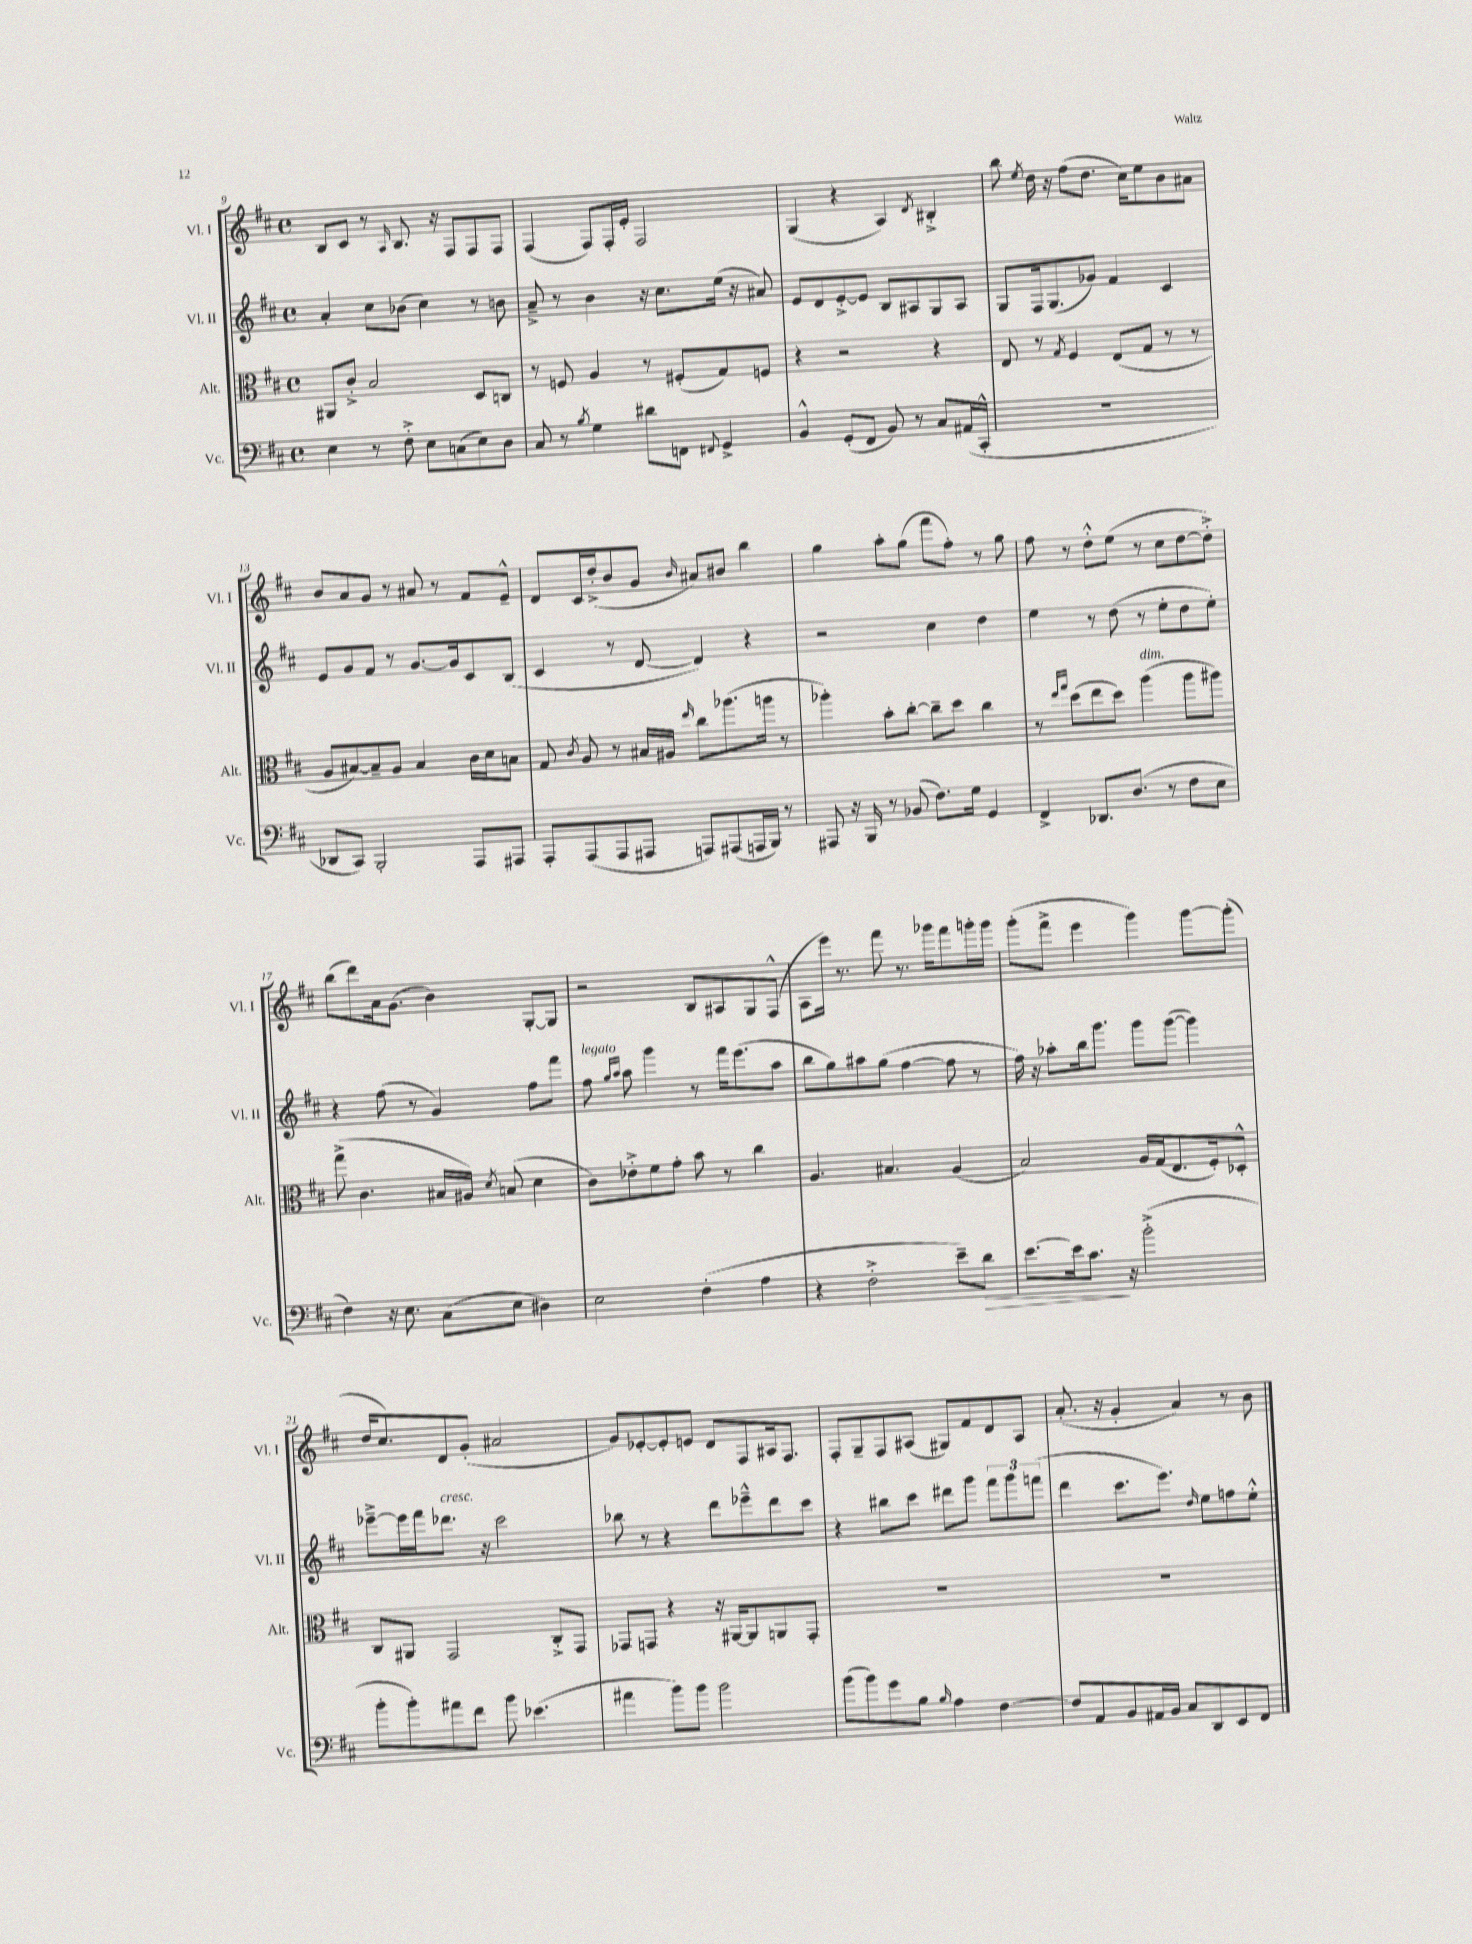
<<
\new StaffGroup <<
\new Staff = "s0" \with { instrumentName = "Vl. I" shortInstrumentName = "Vl. I" } {
    \clef treble \key d \major \defaultTimeSignature \time 4/4
    \autoBeamOff b8[ cis'8] r8 \grace { a16 } b8. r16 fis8[ fis8 fis8] |
    fis4( fis8[) fis16-. e'16]-. fis2 |
    g4( r4 a4) \acciaccatura { d'8 } bis4-.-> |
    b''8 \acciaccatura { e''8 } d''16 r16 fis''8[( d''8.] cis''16[) e''8 b'8 ais'8] |
    b'8[ a'8 g'8] r8 ais'8 r8 fis'8[ e'8]---^ |
    d'8[ cis'16 d''16-.->( b'8 g'8] \grace { b'16 } ais'8[) bis'8] b''4 |
    g''4 a''8[-. g''8]( fis'''8[ fis''8]-.) r8 g''8 |
    fis''8 r8 d''8[-.-^ e''8]( r8 cis''8[ d''8~ d''8]-.->) |
    b''8[( d'''8) a'16 g'8.]( b'4) g8[~-. g8] |
    r2 b8[ ais8 g8 fis8]-^( |
    a8[ e'''16]) r8. fis'''8 r8. ges'''16[ fis'''8 g'''16-. g'''16] |
    g'''8[-.( fis'''8]-> e'''4 g'''4) g'''8[~ g'''8]-.( |
    d''16[ cis''8.) d'8 g'8]-.( ais'2 |
    g'8[) ees'8~-. ees'8-. e'8] d'8[ fis8 ais16 fis8.] |
    fis8[-. g8-- fis8 ais8]( gis8[) fis'8 d'8 ais8] |
    a'8.-.( r16 g'4-. a'4) r8 b'8 \bar "|." |
}
\new Staff = "s1" \with { instrumentName = "Vl. II" shortInstrumentName = "Vl. II" } {
    \clef treble \key d \major \defaultTimeSignature \time 4/4
    \autoBeamOff a'4-. cis''8[ bes'8]( cis''4) r8 b'8 |
    a'8---> r8 b'4 r16 cis''8.[ e''16]( r16 ais'8) |
    e'8[ d'8 e'8~-.-> e'8] b8[ ais8 g8 ais8] |
    g8[ fis16 g8.( ges'8]) fis'4 cis'4 |
    e'8[ g'8 fis'8] r8 g'8.[~ g'16 cis'8 b8]( |
    cis'4 r8 d'8~ d'4) r4 |
    r2 cis''4 d''4 |
    e''4 r8 d''8( r8 e''8[-. d''8 e''8]-.) |
    r4 fis''8( r8 g'4) fis''8[ fis'''8] |
    fis''8^\markup { \italic "legato" } \grace { g''16[ a''16] } a''8 g'''4 r8 fis'''16[ e'''8.( a''8] |
    b''8[ g''8) ais''8 g''8]( fis''4~ fis''8 r8 |
    fis''16) r16 aes''8[-. b''16 g'''8.] g'''8[ g'''8]~( g'''4) |
    ees'''8[~---> ees'''16 fis'''16 des'''8.]^\markup { \italic "cresc." } r16 cis'''2 |
    bes''8 r8 r4 d'''8[ ees'''8---^ d'''8 cis'''8] |
    r4 bis''8[ cis'''8] dis'''8[ g'''8] \tuplet 3/2 { fis'''8[ g'''8 f'''8]( } |
    d'''4 cis'''8.[ e'''8.]) \grace { d''16 } e''8[ f''8 e''8]-.-^ \bar "|." |
}
\new Staff = "s2" \with { instrumentName = "Alt." shortInstrumentName = "Alt." } {
    \clef alto \key d \major \defaultTimeSignature \time 4/4
    \autoBeamOff ais,8[ cis'8]-.-> b2 d8[ c8] |
    r8 f8 a4 r8 fis8[-.( g8) f8] |
    r4 r2 r4 |
    e8 r8 \acciaccatura { g8 } fis4 e8[( g8] r8 r8 |
    a8[ bis8~) bis8-- a8] bis4 cis'16[ d'16 b8] |
    g8 \acciaccatura { cis'8 } a8 r8 bis16[ ais16] \grace { e''16 } cis''8[ aes''8.( a''16] r8 |
    aes''4-.) b'8[-. cis''8]~-. cis''8[-- d''8] cis''4 |
    r8 \grace { e''16[ g''16] } d''8[( e''8 d''8]) a''4^\markup { \italic "dim." }( a''8[ ais''8]) |
    g''8->( cis'4. bis16[ ais16]) \acciaccatura { d'8 } b8( d'4 |
    cis'8[) ees'8-.-> fis'8 g'8]-. b'8 r8 cis''4 |
    a4. bis4. a4( |
    b2) a16[ g16( e8. fis16-.) des8]-.-^ |
    cis8[ ais,8] g,2 cis8[-.-> g,8] |
    ges,8[ g,8] r4 r16 ais,16[~ ais,8 a,8 g,8]-. |
    R1 |
    R1 \bar "|." |
}
\new Staff = "s3" \with { instrumentName = "Vc." shortInstrumentName = "Vc." } {
    \clef bass \key d \major \defaultTimeSignature \time 4/4
    \autoBeamOff e4 r8 fis8-.-> e8[ c8( e8) d8] |
    cis8 r8 \acciaccatura { b8 } g4 dis'8[ f,8] \appoggiatura { fis,8 } g,4-> |
    b,4-^ g,8[-.( fis,8] b,8) r8 cis8[ ais,16( cis,16]-.-^ |
    R1 |
    des,8[ cis,8]) b,,2-. a,,8[ ais,,8] |
    a,,8[-. a,,8( a,,8 ais,,8] a,,8[) ais,,8( a,,16 b,,16]) r8 |
    ais,,8 r16 b,,16 r8 bes,8( fis8.[) g16] g,4 |
    fis,4-> des,8.[ d8.]( r8 fis8[ e8] |
    fis4) r16 e8. cis8[( e8] dis4) |
    e2 fis4-.( a4 |
    r4 fis2-.-> e'8[--) d'8]\> |
    e'8.[~ e'16 cis'8.]\! r16 b'2-.->( |
    b'8[-. b'8-.) ais'8 fis'8] b'8 ees'4.( |
    ais'4 b'8[) b'8] b'2 |
    b'8[( b'8) g'8 b8] \grace { b16 } a4 fis4~ |
    fis8[ a,8 b,8 ais,16 b,16] cis8[ d,8 e,8 fis,8] \bar "|." |
}
>>
>>
\layout { \context { \Score currentBarNumber = #9 } }
